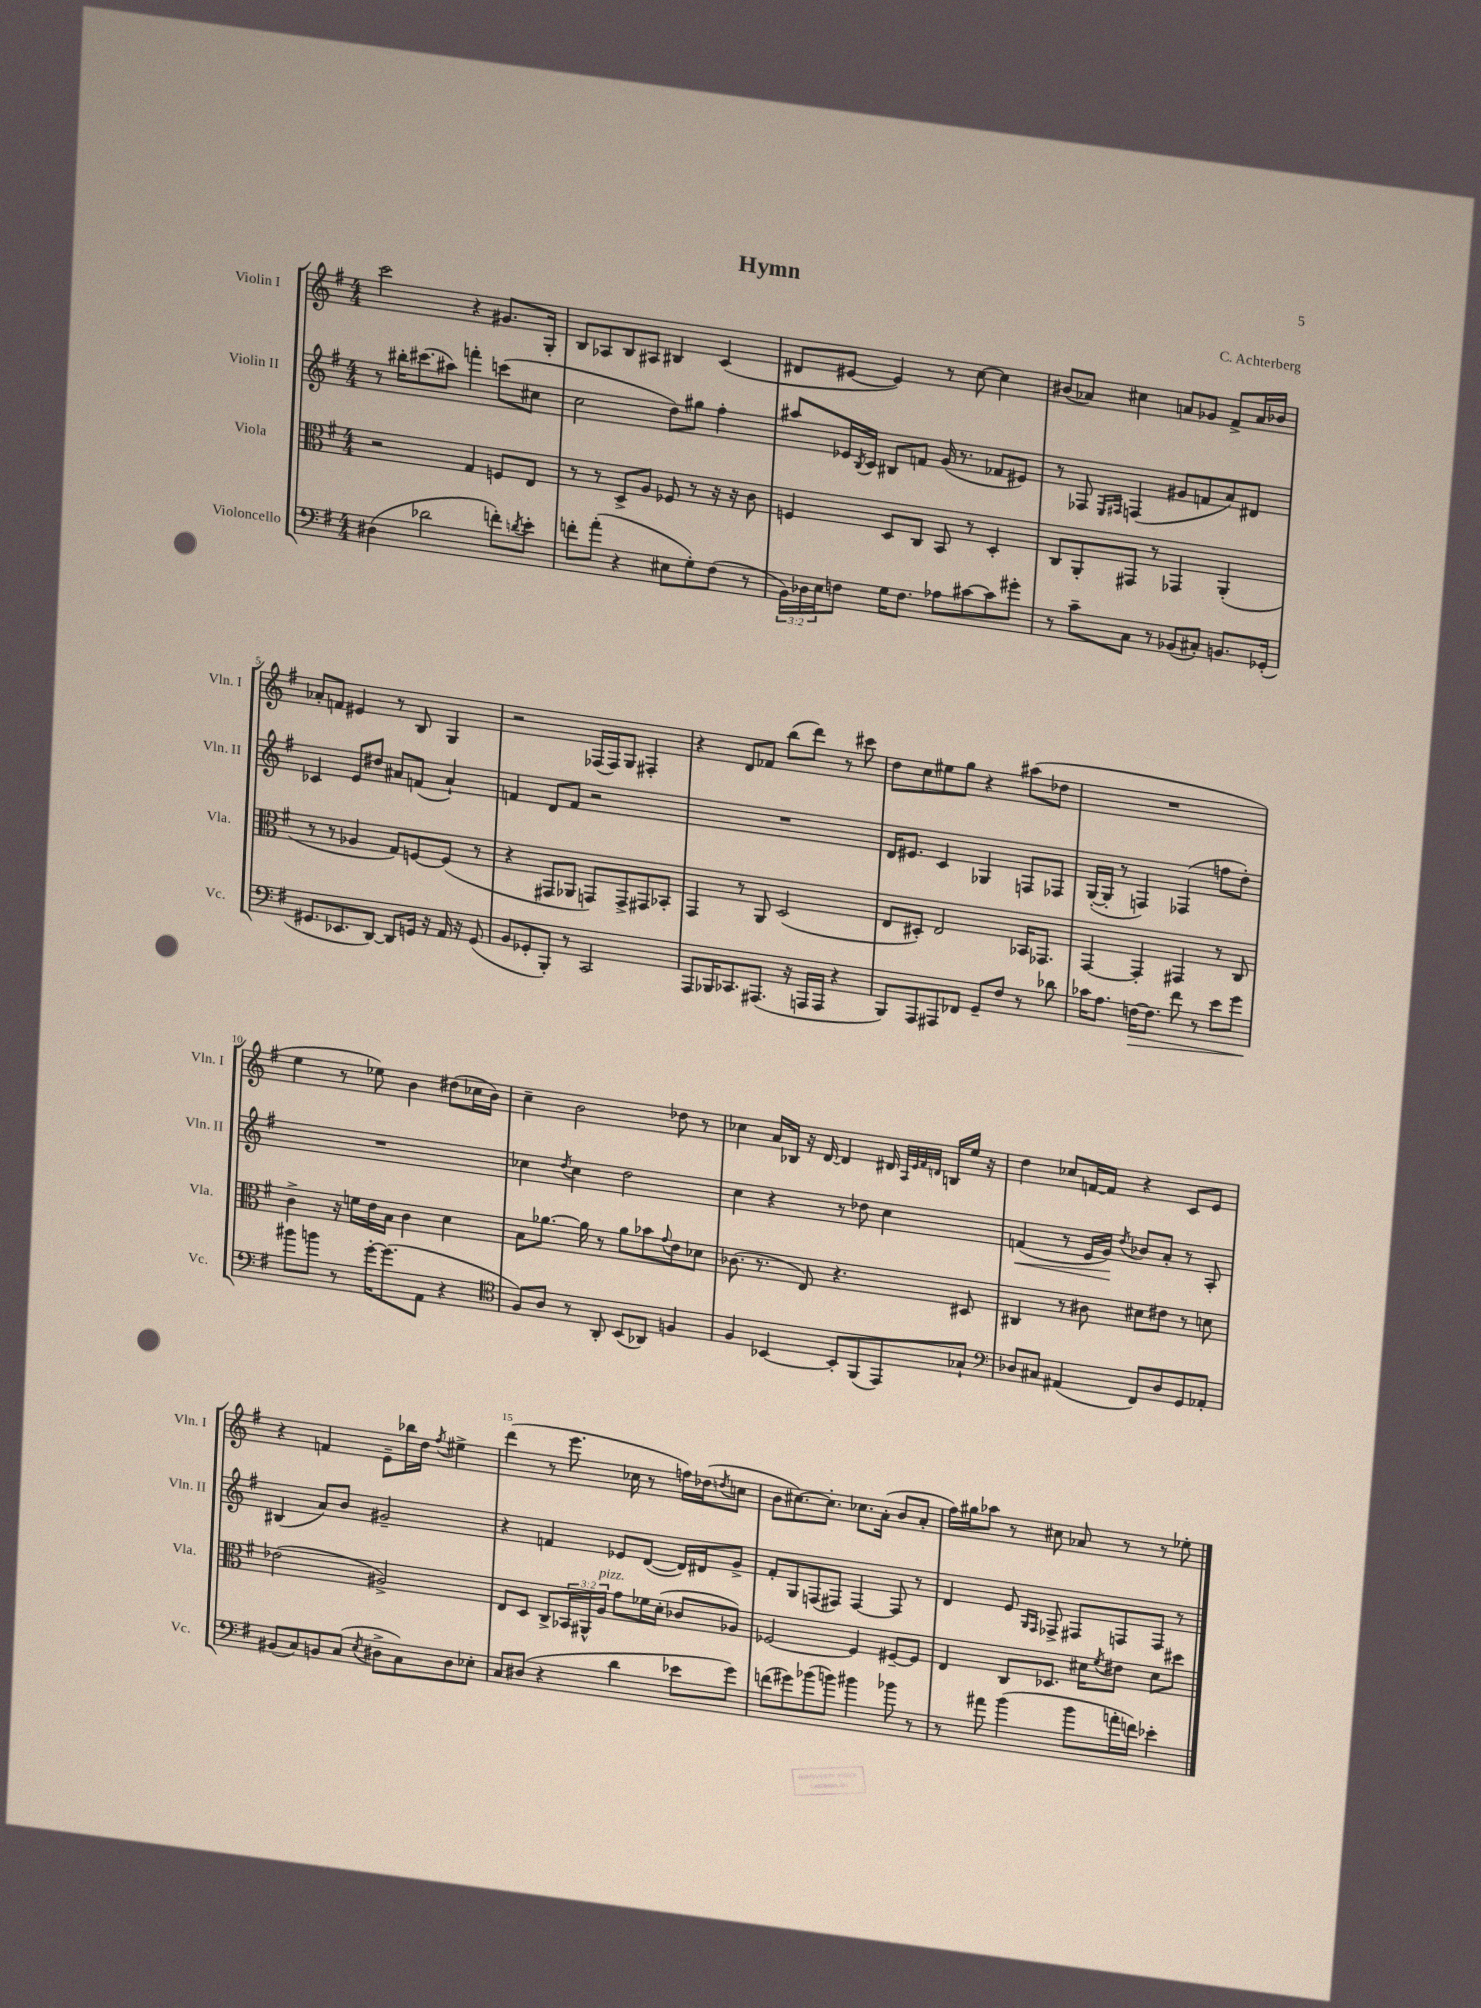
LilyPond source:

\header { title = "Hymn" composer = "C. Achterberg" }
<<
\new StaffGroup <<
\new Staff = "s0" \with { instrumentName = "Violin I" shortInstrumentName = "Vln. I" } {
    \clef treble \key g \major \numericTimeSignature \time 4/4
    c'''2 r4 gis'8. g16-. |
    b8 aes8 b8 ais8 bis4 c'4( |
    dis'8 eis'8~ eis'4) r8 c''8~ c''4 |
    bis'8( aes'8) cis''4 a'8 ges'8 fis'8-> a'16 bes'16 |
    aes'8-. f'8 eis'4 r8 b8 g4 |
    r2 fes16( fes16) g8 fis4-. |
    r4 d'8 fes'8 b''8( d'''8) r8 cis'''8 |
    d''8 c''8 eis''8 g''8 r4 ais''8( des''8 |
    R1 |
    e''4 r8 ees''8) b'4 dis''8( ces''16 b'16) |
    c''4-- b'2 des''8 r8 |
    ces''4 a'16 bes16 r16 d'16~ d'4 dis'16 \grace { a32 e'32 fis'32 d'32 } b16 e''16 r16 |
    d''4 ces''8 f'16~ f'16 r4 c'8 e'8 |
    r4 f'4 e'8-- bes''16 d''16 \acciaccatura { fis''8 } eis''4-> |
    d'''4( r8 e'''8. ces''16 r8 f''16) des''16( \acciaccatura { d''8 } c''8 |
    b'8 cis''8.~) cis''8.-. ces''8. a'16-.( b'8 a'8-. |
    fis''16) gis''16 aes''8 r8 cis''8 aes'8 r8 r8 ees''8-. \bar "|." |
}
\new Staff = "s1" \with { instrumentName = "Violin II" shortInstrumentName = "Vln. II" } {
    \clef treble \key g \major \numericTimeSignature \time 4/4
    r8 bis''16-. cis'''8.( ais''8) f'''4-. c'''8( cis''8 |
    c''2 d''8) gis''8 fis''4-. |
    ais''8 ees'16 \acciaccatura { b8 } c'16 bis8 f'8 g'16( r8. fes'8 eis'8) |
    r8 fes8 \grace { e16 fis16 } f4( gis'8 f'8 a'8) dis'8 |
    ces'4 e'8 dis''8 ais'8 f'8( ais'4-!) |
    f'4 d'8 f'8 r2 |
    R1 |
    d'16 eis'8. c'4 ges4 f8 fes8 |
    g16~-.( g16-. r8 f4) fes4( f''8 d''8-.) |
    R1 |
    ces''4 \acciaccatura { d''8 } ces''4 d''2 |
    c''4 r4 r8 des''8 c''4 |
    f'4\<( r8 e'16 g'16\!) \acciaccatura { d''8 } bes'8 a'8-. r8 a8-. |
    bis4( a'8) b'8 gis'2-- |
    r4 f'4 ees'8 d'8~( d'16) dis'16 g'8-> |
    fis'8-. g8 f8( fis8) fis4~ fis8 r8 |
    d'4 e'8 \grace { g16 fis16 } fes8-> fis8 f8 f8 r8 \bar "|." |
}
\new Staff = "s2" \with { instrumentName = "Viola" shortInstrumentName = "Vla." } {
    \clef alto \key g \major \numericTimeSignature \time 4/4 \override Staff.TupletNumber.text = #tuplet-number::calc-fraction-text
    r2 g4 f8 e8 |
    r8 r8 d8-> a8 fes8 r8 r16 r16 c'8 |
    f4 d8 c8 b,8 r8 d4-. |
    c8 a,8-. gis,8 r8 ges,4 a,4-.( |
    r8 r8 aes4 g8) f8~ f8( r8 |
    r4 gis,8 aes,8 g,8) g,8-> gis,8 bes,8-. |
    g,4 r8 a,8 d2( |
    e8 dis8-.) e2 bes,16 ges,8. |
    g,4~ g,4-. gis,4 r8 c8 |
    c'4-> r16 f'16 e'16 b16 c'4 d'4 |
    b8 aes'8.~ aes'16 r8 aes'8 bes'8 \appoggiatura { g'8 } e'8 des'8 |
    ces'8.( r8. e8) r4. dis8 |
    cis4 r8 cis'8 dis'8 eis'8 r8 d'8 |
    ees'2( ais2->) |
    e8 d8 c8-> \tuplet 3/2 { bes,16 ais,16-^ a16^\markup { \italic "pizz." } } g'8 fes'16 d'16-.( ces'8 aes8) |
    fes2~ fes4 fis8~-- fis8 |
    e4 c8 des8. dis'16 \acciaccatura { fis'8 } eis'8 dis'8 dis''8 \bar "|." |
}
\new Staff = "s3" \with { instrumentName = "Violoncello" shortInstrumentName = "Vc." } {
    \clef bass \key g \major \numericTimeSignature \time 4/4 \override Staff.TupletNumber.text = #tuplet-number::calc-fraction-text
    dis4( des'2 f'8-.) \acciaccatura { d'8 } e'8-. |
    f'8-. a'8-.( r4 eis8 g8-.) fis8( r8 |
    \tuplet 3/2 { b,16) des16 e16 } f8 g16 f8. aes8 cis'8~ cis'8 gis'8-. |
    r8 c'8-- c8 r8 bes,8( cis8-.) b,8. ges,16-.( |
    gis,8. ees,8. d,8~) d,8 g,16 r16 a,16 r16 g,8( |
    b,8 ges,8-. b,,8-.) r8 c,2 |
    a,,8 bes,,16 ces,8. ais,,8.( r16 a,,16 a,,16 r4 |
    b,,8) a,,8 ais,,8 fes,8 g,8-- fis8 r8 des'8 |
    ces'16 a8. f16~\> f8. fis'8 r8 e'8 g'8 |
    bis'8\! b'8 r8 g'16~-. g'8.( a,8 r4 |
    \clef tenor fis8) a8 r8 a,8-. b,8( aes,8) f4 |
    fis4 bes,4~ bes,8-. fis,8( e,8) ges8-! |
    \clef bass des8 cis8 ais,4( fis,8) des8 g,8 aes,8-. |
    bis,8( c8) b,8 c8( \acciaccatura { e8 } dis8-> c8) dis8 ees8-. |
    c8 dis8( r4 d'4 ees'8 g'8) |
    f'8( gis'8) bes'8( b'8) bis'4 bes'8 r8 |
    r8 ais'8 b'4( b'8 a'16-. f'16) ees'4-. \bar "|." |
}
>>
>>
\layout { \context { \Score \override BarNumber.break-visibility = ##(#f #t #t) barNumberVisibility = #(every-nth-bar-number-visible 5) } }
